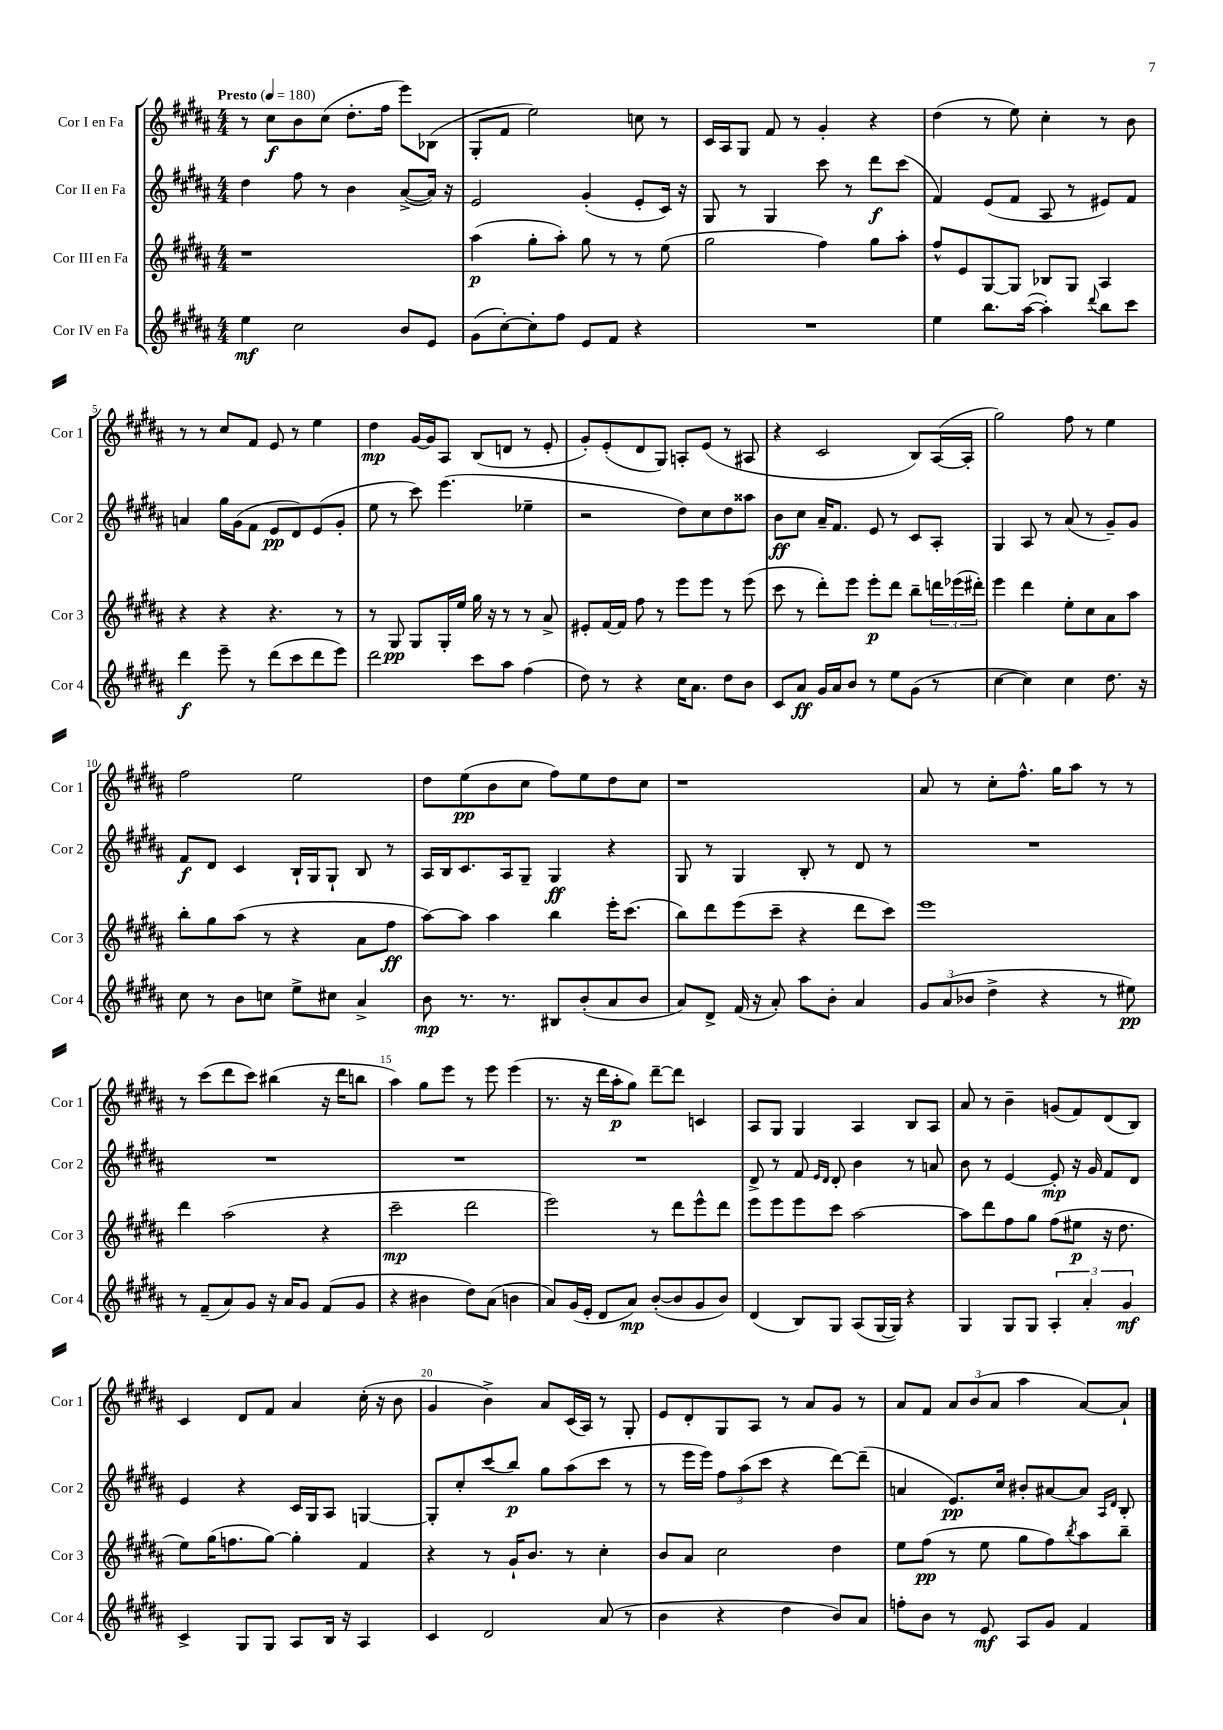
<<
\new StaffGroup <<
\new Staff = "s0" \with { instrumentName = "Cor I en Fa" shortInstrumentName = "Cor 1" } {
    \clef treble \key b \major \numericTimeSignature \time 4/4 \tempo "Presto" 4 = 180
    r8 cis''8\f b'8 cis''8( dis''8.-. fis''16 e'''8) bes8( |
    gis8-. fis'8 e''2) c''8 r8 |
    cis'16 ais16 gis8 fis'8 r8 gis'4-. r4 |
    dis''4( r8 e''8) cis''4-. r8 b'8 |
    r8 r8 cis''8 fis'8 e'8 r8 e''4 |
    dis''4\mp gis'16~ gis'16 ais8 b8( d'8 r8 e'8-. |
    gis'8-.) e'8-.( dis'8 gis8) a8-. e'8( r8 ais8 |
    r4 cis'2 b8) ais16~( ais16-. |
    gis''2) fis''8 r8 e''4 |
    fis''2 e''2 |
    dis''8 e''8\pp( b'8 cis''8 fis''8) e''8 dis''8 cis''8 |
    r1 |
    ais'8 r8 cis''8-. fis''8.-^ gis''16 ais''8 r8 r8 |
    r8 cis'''8( dis'''8 cis'''8) bis''4( r16 dis'''16 b''8 |
    ais''4) gis''8 e'''8 r8 e'''8 e'''4( |
    r8. r16 dis'''16 ais''16-.\p gis''8) dis'''8~-- dis'''8 c'4 |
    ais8 gis8 gis4 ais4 b8 ais8 |
    ais'8 r8 b'4-- g'8( fis'8) dis'8( b8) |
    cis'4 dis'8 fis'8 ais'4 cis''16-.( r16 b'8 |
    gis'4 b'4->) ais'8 cis'16( ais16) r8 gis8-. |
    e'8 dis'8-. gis8 ais8 r8 ais'8 gis'8 r8 |
    ais'8 fis'8 \tuplet 3/2 { ais'8 b'8( ais'8 } ais''4 ais'8~) ais'8-! \bar "|." |
}
\new Staff = "s1" \with { instrumentName = "Cor II en Fa" shortInstrumentName = "Cor 2" } {
    \clef treble \key b \major \numericTimeSignature \time 4/4
    dis''4 fis''8 r8 b'4 ais'8~->( ais'16) r16 |
    e'2 gis'4-.( e'8-. cis'16) r16 |
    gis8 r8 gis4 cis'''8 r8 dis'''8\f cis'''8( |
    fis'4) e'8( fis'8 ais8 r8 eis'8) fis'8 |
    a'4 gis''16 gis'16( fis'8 e'8\pp dis'8) e'8( gis'8-. |
    e''8 r8 cis'''8) e'''4.( ees''4-- |
    r2 dis''8) cis''8 dis''8 aisis''8 |
    b'8\ff cis''8 ais'16-- fis'8. e'8 r8 cis'8 ais8-. |
    gis4 ais8 r8 ais'8( r8 gis'8--) gis'8 |
    fis'8\f dis'8 cis'4 b16-! gis16 gis8-! b8 r8 |
    ais16 b16 cis'8. ais16 gis8-- gis4\ff r4 |
    gis8 r8 gis4 b8-. r8 dis'8 r8 |
    R1 |
    R1 |
    R1 |
    R1 |
    dis'8-> r8 fis'8 \grace { e'16 dis'16 } dis'8-. b'4 r8 a'8 |
    b'8 r8 e'4~ e'8-.\mp r16 gis'16 fis'8 dis'8 |
    e'4 r4 cis'16 gis16 ais8 g4~ |
    g8-. cis''8-. cis'''8( b''8\p) gis''8 ais''8( cis'''8 r8 |
    r8 e'''16 e'''16) \tuplet 3/2 { fis''8 ais''8( cis'''8 } r4 dis'''8~) dis'''8--( |
    a'4 e'8.\pp) cis''16 bis'8-. ais'8~ ais'8 \grace { ais16 dis'16 } b8-. \bar "|." |
}
\new Staff = "s2" \with { instrumentName = "Cor III en Fa" shortInstrumentName = "Cor 3" } {
    \clef treble \key b \major \numericTimeSignature \time 4/4
    r1 |
    ais''4\p( gis''8-. ais''8-.) gis''8 r8 r8 e''8( |
    gis''2 fis''4) gis''8 ais''8-. |
    fis''8-^ e'8 gis8~ gis8 bes8 gis8 ais4 |
    r4 r4 r4. r8 |
    r8 gis8\pp gis8 gis16-. e''16 gis''16 r16 r8 r8 ais'8-> |
    eis'8-. fis'16~ fis'16 fis''8 r8 e'''8 e'''8 r8 e'''8( |
    cis'''8 r8 dis'''8-.) e'''8 e'''8-.\p dis'''8 b''8-- \tuplet 3/2 { d'''16 ees'''16( dis'''16-.) } |
    e'''4 dis'''4 e''8-. cis''8 ais'8 ais''8 |
    b''8-. gis''8 ais''8( r8 r4 ais'8 fis''8\ff |
    ais''8~) ais''8 ais''4 b''4 e'''16-. cis'''8.( |
    b''8) dis'''8 e'''8( cis'''8-- r4 dis'''8 cis'''8) |
    e'''1 |
    dis'''4 ais''2( r4 |
    cis'''2--\mp dis'''2 |
    e'''2) r8 dis'''8 e'''8-^ dis'''8 |
    e'''8 e'''8 e'''8 cis'''8 ais''2~ |
    ais''8 dis'''8 fis''8 gis''8 fis''8( eis''8\p r16 dis''8. |
    e''8) gis''16( f''8. gis''8~) gis''4-. fis'4 |
    r4 r8 gis'16-! b'8. r8 cis''4-. |
    b'8 ais'8 cis''2 dis''4 |
    e''8 fis''8\pp( r8 e''8 gis''8 fis''8) \acciaccatura { b''8 } ais''8 b''8-- \bar "|." |
}
\new Staff = "s3" \with { instrumentName = "Cor IV en Fa" shortInstrumentName = "Cor 4" } {
    \clef treble \key b \major \numericTimeSignature \time 4/4
    e''4\mf cis''2 b'8 e'8 |
    gis'8( cis''8~-.) cis''8-. fis''8 e'8 fis'8 r4 |
    R1 |
    e''4 b''8. ais''16~( ais''4-.) \appoggiatura { dis'''8 } b''8 cis'''8 |
    dis'''4\f e'''8-- r8 dis'''8( cis'''8 dis'''8 e'''8) |
    dis'''2 cis'''8 ais''8 fis''4( |
    dis''8) r8 r4 cis''16 ais'8. dis''8 b'8 |
    cis'8 ais'8\ff gis'16 ais'16 b'8 r8 e''8 gis'8( r8 |
    cis''4~ cis''4) cis''4 dis''8. r16 |
    cis''8 r8 b'8 c''8 e''8-> cis''8 ais'4-> |
    b'8\mp r8. r8. bis8 b'8-.( ais'8 b'8 |
    ais'8) dis'8-> fis'16( r16 ais'8-.) ais''8 b'8-. ais'4 |
    \tuplet 3/2 { gis'8 ais'8( bes'8 } dis''4-> r4 r8 eis''8\pp) |
    r8 fis'8--( ais'8) gis'8 r16 ais'16 gis'8 fis'8( gis'8 |
    r4 bis'4 dis''8) ais'8( b'4 |
    ais'8) gis'16( e'16-. dis'8 ais'8\mp) b'8~-.( b'8 gis'8 b'8) |
    dis'4( b8) gis8 ais8( gis16~ gis16) r4 |
    gis4 gis8 gis8 \tuplet 3/2 { ais4-. ais'4-. gis'4\mf } |
    cis'4-> gis8 gis8 ais8 b16 r16 ais4 |
    cis'4 dis'2 ais'8( r8 |
    b'4 r4 dis''4 b'8) ais'8 |
    f''8-. b'8 r8 e'8\mf ais8 gis'8 fis'4 \bar "|." |
}
>>
>>
\layout { \context { \Score \override BarNumber.break-visibility = ##(#f #t #t) barNumberVisibility = #(every-nth-bar-number-visible 5) } }
